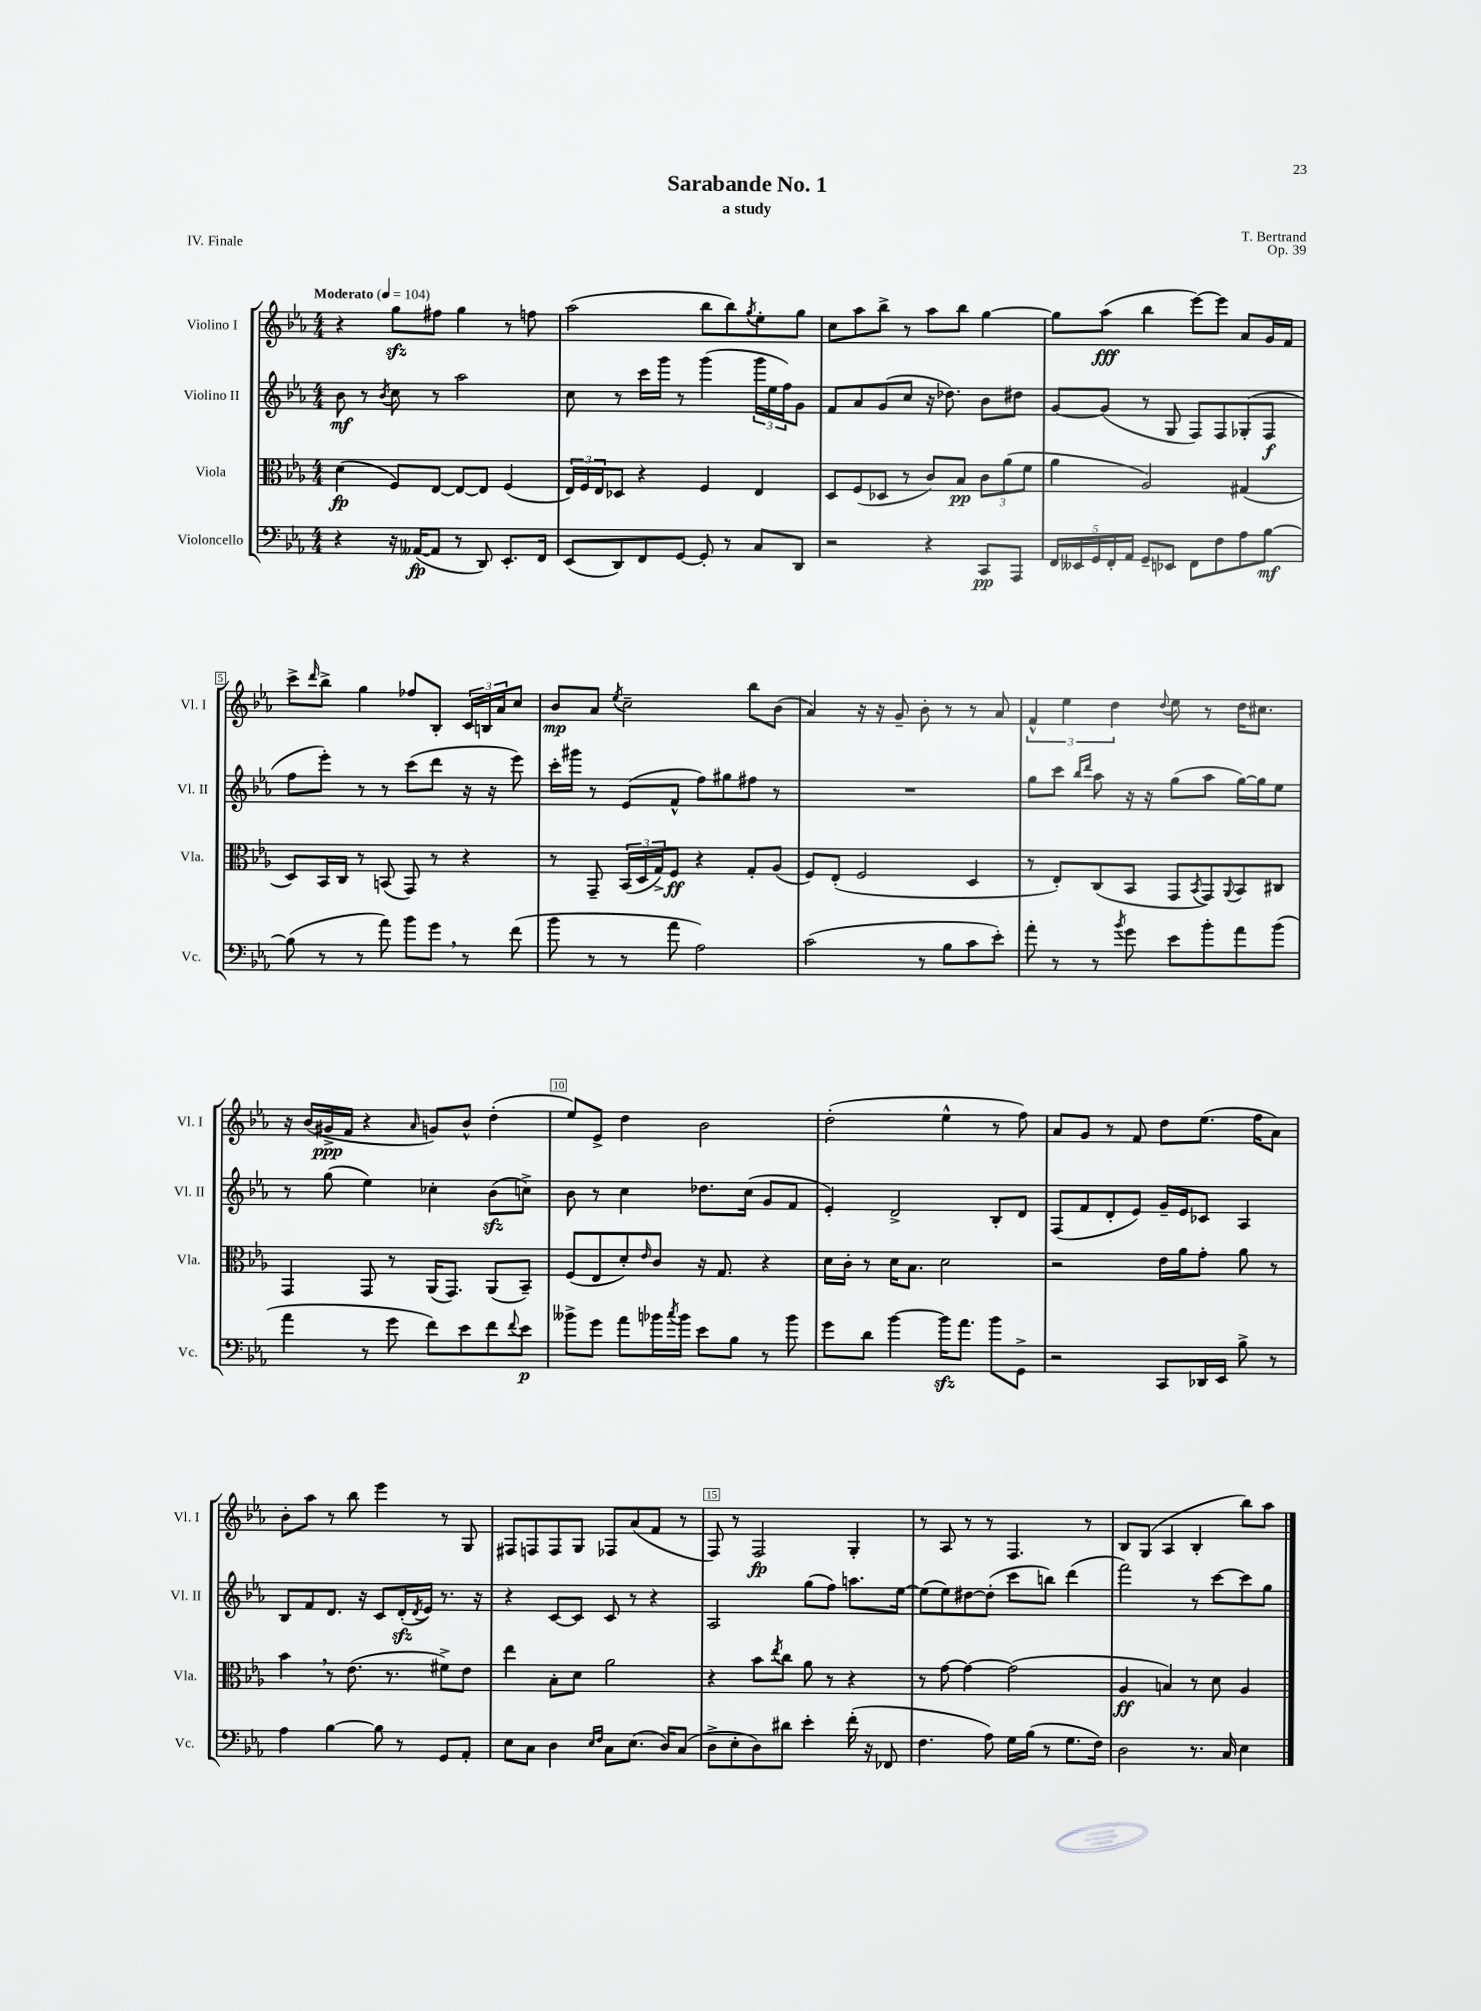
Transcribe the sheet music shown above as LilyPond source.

\header { title = "Sarabande No. 1" composer = "T. Bertrand" subtitle = "a study" opus = "Op. 39" piece = "IV. Finale" }
<<
\new StaffGroup <<
\new Staff = "s0" \with { instrumentName = "Violino I" shortInstrumentName = "Vl. I" } {
    \clef treble \key ees \major \numericTimeSignature \time 4/4 \tempo "Moderato" 4 = 104
    r4 g''8\sfz fis''8 g''4 r8 f''8 |
    aes''2( bes''8 bes''8) \acciaccatura { g''8 } ees''8-. g''8 |
    c''8 aes''8 bes''8-> r8 aes''8 bes''8 g''4~ |
    g''8 aes''8\fff( bes''4 ees'''8~) ees'''8 aes'8 g'16 f'16 |
    c'''8-> \grace { d'''16 } bes''8-> g''4 fes''8 bes8-. \tuplet 3/2 { c'16 b16 aes'16 } c''8 |
    bes'8\mp aes'8 \acciaccatura { ees''8 } c''2-- bes''8 bes'8( |
    aes'4) r16 r16 g'8-- bes'8-. r8 r8 aes'8 |
    \tuplet 3/2 { f'4-^ ees''4 d''4 } \appoggiatura { d''8 } ees''8 r8 d''16 cis''8. |
    r16 bes'16( gis'16->\ppp f'16 r4 \grace { aes'16 } g'8) bes'8-^ d''4-.( |
    ees''8) ees'8-> d''4 bes'2 |
    d''2-.( ees''4-^ r8 f''8) |
    aes'8 g'8 r8 f'8 d''8 ees''8.( f''16 aes'8) |
    bes'8-. aes''8 r8 bes''8 ees'''4 r8 g8 |
    fis8 f8 f8 g8 fes8 aes'8( f'8 r8 |
    f8) r8 f2\fp g4-. |
    r8 aes8 r8 r8 f4. r8 |
    bes8 g8( aes4 bes4-. bes''8) aes''8 \bar "|." |
}
\new Staff = "s1" \with { instrumentName = "Violino II" shortInstrumentName = "Vl. II" } {
    \clef treble \key ees \major \numericTimeSignature \time 4/4
    bes'8\mf r8 \acciaccatura { bes'8 } c''8 r8 aes''2 |
    c''8 r8 c'''16 g'''16 r8 g'''4( \tuplet 3/2 { g'''16 ees''16 f''16) } g'8 |
    f'8 aes'8 g'8( c''8 r16 des''8.) bes'8 dis''8 |
    g'8~ g'8( r8 g8 f8) f8 ges8-.( f8\f |
    f''8 ees'''8-.) r8 r8 c'''8( d'''8 r16 r16 ees'''8) |
    c'''16-. gis'''16 r8 ees'8( f'8-^ f''8) gis''8 fis''8 r8 |
    R1 |
    g''8 c'''8 \grace { bes''16 d'''16 } aes''8 r16 r16 g''8( aes''8 g''16~) g''16 ees''8 |
    r8 g''8( ees''4) ces''4-. bes'8\sfz( c''8->) |
    bes'8 r8 c''4 des''8. c''16( g'8 f'8 |
    ees'4-.) d'2-> bes8-. d'8 |
    f8( f'8 d'8-. ees'8) g'16-- ees'16 ces'8 aes4 |
    bes8 f'8 d'8. r16 c'8 d'16-.\sfz( \acciaccatura { d'8 } ees'16) r8. r16 |
    r4 c'8~ c'8 c'8 r8 r4 |
    aes2 g''8( f''8) a''8. ees''16~ |
    ees''8( ees''8) dis''8~ dis''8-.( c'''8 b''8) d'''4( |
    f'''2) r8 c'''8~ c'''8 g''8 \bar "|." |
}
\new Staff = "s2" \with { instrumentName = "Viola" shortInstrumentName = "Vla." } {
    \clef alto \key ees \major \numericTimeSignature \time 4/4
    d'4\fp( f8) ees8~ ees8~ ees8 f4( |
    \tuplet 3/2 { ees16) f16 ees16 } des8 r4 f4 ees4 |
    d8 f8( des8 r8 c'8) bes8\pp \tuplet 3/2 { c'8 aes'8( f'8 } |
    aes'4 aes2) gis4( |
    d8) bes,16 c16 r8 b,8( g,8) r8 r4 |
    r8 g,8-- \tuplet 3/2 { bes,16( d16 g16->) } f8\ff r4 g8-. aes8( |
    f8) ees8-.( f2 d4 |
    r8 ees8-.) c8( bes,8 g,8 \acciaccatura { bes,8 } g,8) \appoggiatura { aes,8 } bes,8 cis8 |
    g,4 g,8 r8 aes,16( g,8.) aes,8( bes,8--) |
    f8( ees8 d'8-.) \grace { ees'16 } c'8 r16 g8. r4 |
    d'16 c'16-. r8 d'16 bes8. d'2 |
    r2 ees'16 aes'16 g'8-. aes'8 r8 |
    bes'4 \breathe r8 ees'8.( r8. fis'8->) ees'8 |
    ees''4 bes8-. d'8 aes'2 |
    r4 bes'8 \acciaccatura { ees''8 } c''8 aes'8 r8 r4 |
    r8 g'8~ g'4~ g'2( |
    aes4\ff b4) r8 d'8 aes4 \bar "|." |
}
\new Staff = "s3" \with { instrumentName = "Violoncello" shortInstrumentName = "Vc." } {
    \clef bass \key ees \major \numericTimeSignature \time 4/4
    r4 r16 aeses,16~\fp( aeses,8 r8 d,8) ees,8.-. f,16 |
    ees,8( d,8) f,8 g,8~ g,8-. r8 c8 d,8 |
    r2 r4 c,8\pp aes,,8 |
    \tuplet 5/4 { f,16 eeses,16 g,16 f,16-. aes,16 } g,8-- ees,8 f,8 f8 aes8 bes8~\mf |
    bes8( r8 r8 aes'8) bes'8 g'8 \breathe r8 f'8( |
    bes'8 r8 r8 aes'8 aes2) |
    c'2( r8 bes8 c'8 ees'8-.) |
    aes'8-. r8 r8 \acciaccatura { bes'8 } g'8 ees'8 bes'8-. aes'8 bes'8( |
    aes'4 r8 g'8 f'8) ees'8 f'8 \appoggiatura { f'8 } ees'8\p |
    beses'8-> g'8 aes'8 bes'16 \acciaccatura { c''8 } bes'16 ees'8 bes8 r8 bes'8 |
    g'8 d'8 bes'4~ bes'16\sfz aes'8. bes'8 g,8-> |
    r2 c,8 des,16 ees,16 bes8-> r8 |
    aes4 bes4~ bes8 r8 g,8 aes,8-. |
    ees8 c8 d4 \grace { ees16 f16 } c8 ees8.( d16) c8( |
    d8-> ees8-. d8) dis'8 ees'4-. f'16-.( r16 fes,8 |
    f4. aes8) g16 bes16( r8 g8. f16) |
    d2 r8. c16 ees4 \bar "|." |
}
>>
>>
\layout { \context { \Score \override BarNumber.break-visibility = ##(#f #t #t) barNumberVisibility = #(every-nth-bar-number-visible 5) \override BarNumber.stencil = #(make-stencil-boxer 0.1 0.3 ly:text-interface::print) } }
